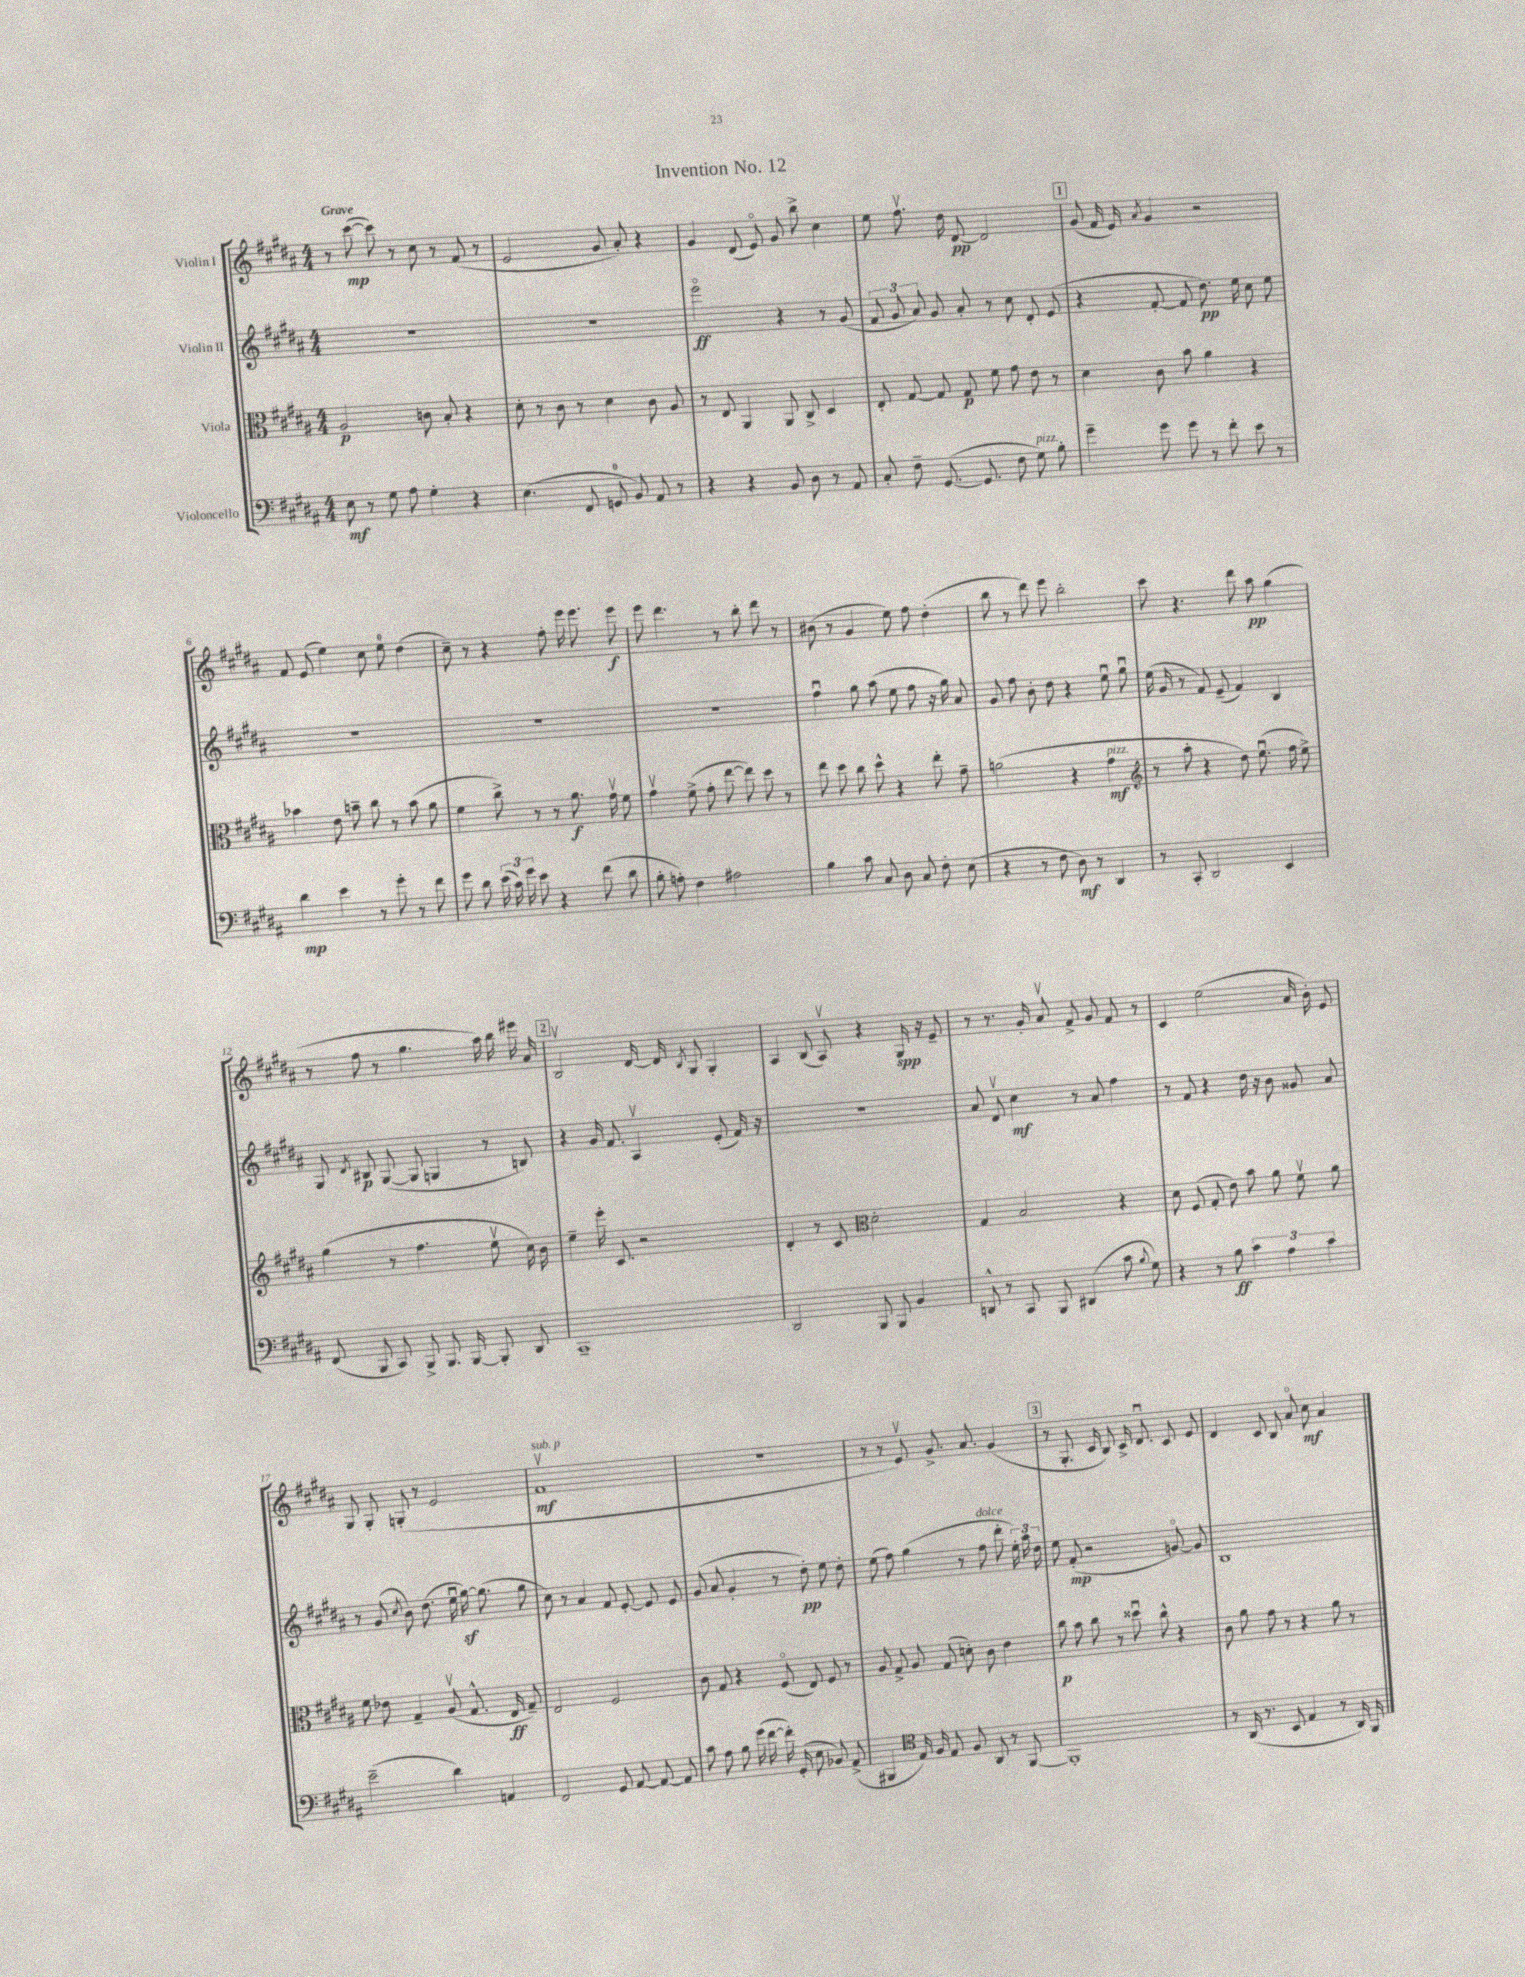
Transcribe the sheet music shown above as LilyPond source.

\header { title = "Invention No. 12" }
<<
\new StaffGroup <<
\new Staff = "s0" \with { instrumentName = "Violin I" } {
    \clef treble \key b \major \numericTimeSignature \time 4/4 \tempo "Grave"
    \autoBeamOff r8 cis'''8~\mp( cis'''8) r8 cis''8 r8 fis'8( r8 |
    e'2 gis'8 ais'8-.) r4 |
    gis'4 dis'8( e'8\flageolet) gis'8 b''8-> cis''4 |
    e''8 fis''8.\upbow dis''16 dis'8~\pp dis'2 |
    \mark \markup { \box "1" } gis'8( fis'16 e'16) \acciaccatura { ais'8 } gis'4 r2 |
    fis'8 e'8( e''4) cis''8 e''8-0 dis''4( |
    cis''8--) r8 r4 fis''8-. e'''16 e'''8. e'''8\f |
    e'''8 dis'''4. r8 b''8-. dis'''8 r8 |
    bis'8( r8 gis'4 e''8) fis''8 dis''4-.( |
    b''8 r8 dis'''8) e'''8 b''2-. |
    cis'''8 r4. dis'''8 ais''8\pp gis''4( |
    r8 fis''8 r8 gis''4. ais''16) b''16 eis'''16 ais'16 |
    \mark \markup { \box "2" } b2\upbow dis'16~ dis'16 \acciaccatura { b8 } gis8 gis4-. |
    ais4 b8( ais8\upbow) r4 gis16\spp r16 e'8-- |
    r8 r8. gis'16-. ais'8\upbow fis'8-> gis'8 fis'8 r8 |
    cis'4 e''2( ais'16 b'16-.) e'8 |
    gis8 gis8-. g8-.( r8 e'2 |
    fis'1\upbow\mf^\markup { \italic "sub. p" } |
    R1 |
    r8 r8 e'8\upbow) gis'8.-> ais'8. gis'4( |
    \mark \markup { \box "3" } r8 gis8.-. cis'16 b8) cis'16-> dis'8.\downbow cis'8 e'8 |
    dis'4 cis'8 b8 ais'8\flageolet cis''8\mf ais'4 \bar "|." |
}
\new Staff = "s1" \with { instrumentName = "Violin II" } {
    \clef treble \key b \major \numericTimeSignature \time 4/4
    \autoBeamOff R1 |
    R1 |
    e'''2\flageolet\ff r4 r8 gis'8( |
    \tuplet 3/2 { fis'8 gis'8 ais'8) } gis'8 ais'8-. r8 cis''8 dis'8-. e'8( |
    \mark \markup { \box "1" } r4 fis'8~-. fis'8 dis''8.\pp) e''16 cis''8 e''8 |
    R1 |
    R1 |
    R1 |
    fis''4\downbow gis''8 ais''8( e''8 fis''8 r16 gis''16) ais'8 |
    gis'8 fis''8 b'8-. dis''8 r4 e''8\downbow gis''8\downbow |
    e''16( gis'16 r8 fis'8) e'8--( fis'4) b4 |
    gis8 \acciaccatura { dis'8 } bis8\p gis8~( gis8 g4 r8 b8) |
    \mark \markup { \box "2" } r4 gis'16 fis'8. ais4\upbow e'8-.( fis'16) r16 |
    r1 |
    ais'8 dis'8\upbow cis''4\mf r8 ais'8 fis''4 |
    r8 fis'8 r4 dis''16 r16 b'8 gisis'8 ais'8 |
    r8 gis'8( \acciaccatura { cis''8 } b'8) dis''8.( e''16\downbow gis''16~\sf) gis''8.( gis''8 |
    cis''8) r8 ais'4 fis'8 e'8~-. e'8 e'8 |
    gis'8( ais'8 gis'4-. r8 dis''8-.\pp) e''8 dis''8-. |
    e''8( fis''8) gis''4( r8 fis''8^\markup { \italic "dolce" } dis'''8-. \tuplet 3/2 { e''16-.) ais''16 dis''16 } |
    \mark \markup { \box "3" } e''8 fis'8-.\mp( r2 g'8~\flageolet) g'8 |
    b1 \bar "|." |
}
\new Staff = "s2" \with { instrumentName = "Viola" } {
    \clef alto \key b \major \numericTimeSignature \time 4/4
    \autoBeamOff ais2\p c'8 b8-. r4 |
    dis'8-. r8 cis'8 r8 dis'4 cis'8 ais8 |
    r8 e8 ais,4 ais,8 cis8-> dis4 |
    e8-. gis8~ gis8 gis8\p fis'8 gis'8 e'8 r8 |
    \mark \markup { \box "1" } dis'4 cis'8 b'8 ais'4 r4 |
    bes'4 e'8 b'8-- cis''8 r8 b'8( ais'8 |
    fis'4 cis''8->) r8 r8 ais'8.\f gis'16\upbow fis'8 |
    gis'4\upbow fis'8->( gis'8-. e''8~ e''8) dis''8 r8 |
    e''8 dis''8 cis''8 dis''8-^ r4 e''8-. gis'8-- |
    a'2( r4 gis'4\mf^\markup { \italic "pizz." } |
    \clef treble r8 ais''8-. r4 dis''8) e''8.\downbow( fis''16 e''8->) |
    gis''4( r8 fis''4. e''8\upbow cis''16) b'16 |
    \mark \markup { \box "2" } e''4-- e'''16-. cis'8. r2 |
    dis'4-. r8 cis'8 \clef alto dis'2-. |
    gis4 b2 r4 |
    dis'8 fis8( gis8-. e'8) b'8 ais'8 fis'8\upbow ais'8 |
    fis'8 ees'8 gis4-- ais8\upbow( gis8.-^ e16\ff gis8--) |
    e2 fis2 |
    cis'8 gis8 r4 fis8\flageolet( e8) fis8 r8 |
    ais8 gis8-> ais8 gis8( d'8-.) cis'8 e'4 |
    \mark \markup { \box "3" } cis''8\p b'8 cis''8 r8 disis''8\downbow cis''8-^ r4 |
    cis'8 ais'8 gis'8 r8 r4 ais'8 r8 \bar "|." |
}
\new Staff = "s3" \with { instrumentName = "Violoncello" } {
    \clef bass \key b \major \numericTimeSignature \time 4/4
    \autoBeamOff e8\mf r8 gis8 ais8 gis4-. r4 |
    e4.( fis,8 g,8-0 b,8) ais,8 r8 |
    r4 r4 b,8 dis8 r8 ais,8 |
    cis8-. fis8-- gis,8.~( gis,8. fis8 gis8^\markup { \italic "pizz." }) b8-. |
    \mark \markup { \box "1" } gis'4-- gis'8 gis'8 r8 fis'8-. e'8 r8 |
    dis'4\mp e'4 r8 gis'8-. r8 fis'8 |
    gis'8 dis'8 \tuplet 3/2 { e'16( cis'16) gis'16 } e'8 r4 fis'8( dis'8 |
    b8-. a8-.) fis4 ais2 |
    b4 cis'8 cis8 dis8 cis8 fis8-. e8( |
    r4 r8 fis8 dis8\mf) r8 dis,4 |
    r8 cis,8-. dis,2 e,4 |
    fis,8( b,,8 cis,8) b,,8-> b,,8. b,,16~ b,,8-. dis,8 |
    \mark \markup { \box "2" } cis,1-- |
    dis,2 b,,8 b,,8 b,4 |
    d,8-^ r8 cis,8 b,,8 dis,4( cis'8 \appoggiatura { b8 } gis8) |
    r4 r8 b8\ff \tuplet 3/2 { cis'4 ais4 cis'4 } |
    e'2--( dis'4) a,4 |
    fis,2 gis,8 ais,8~ ais,8~ ais,8 |
    cis'8 ais8 b8 gis'16( fis'16~ fis'16-.) gis,16-.( e8 bes,8) ais,8->( |
    bis,,4 \clef tenor e16) fis16 e8 fis8 ais,8 r8 fis,8~ |
    \mark \markup { \box "3" } fis,1-. |
    r8 ais,16( r8. b,8 e4 r8 ais,16) fis,16 \bar "|." |
}
>>
>>
